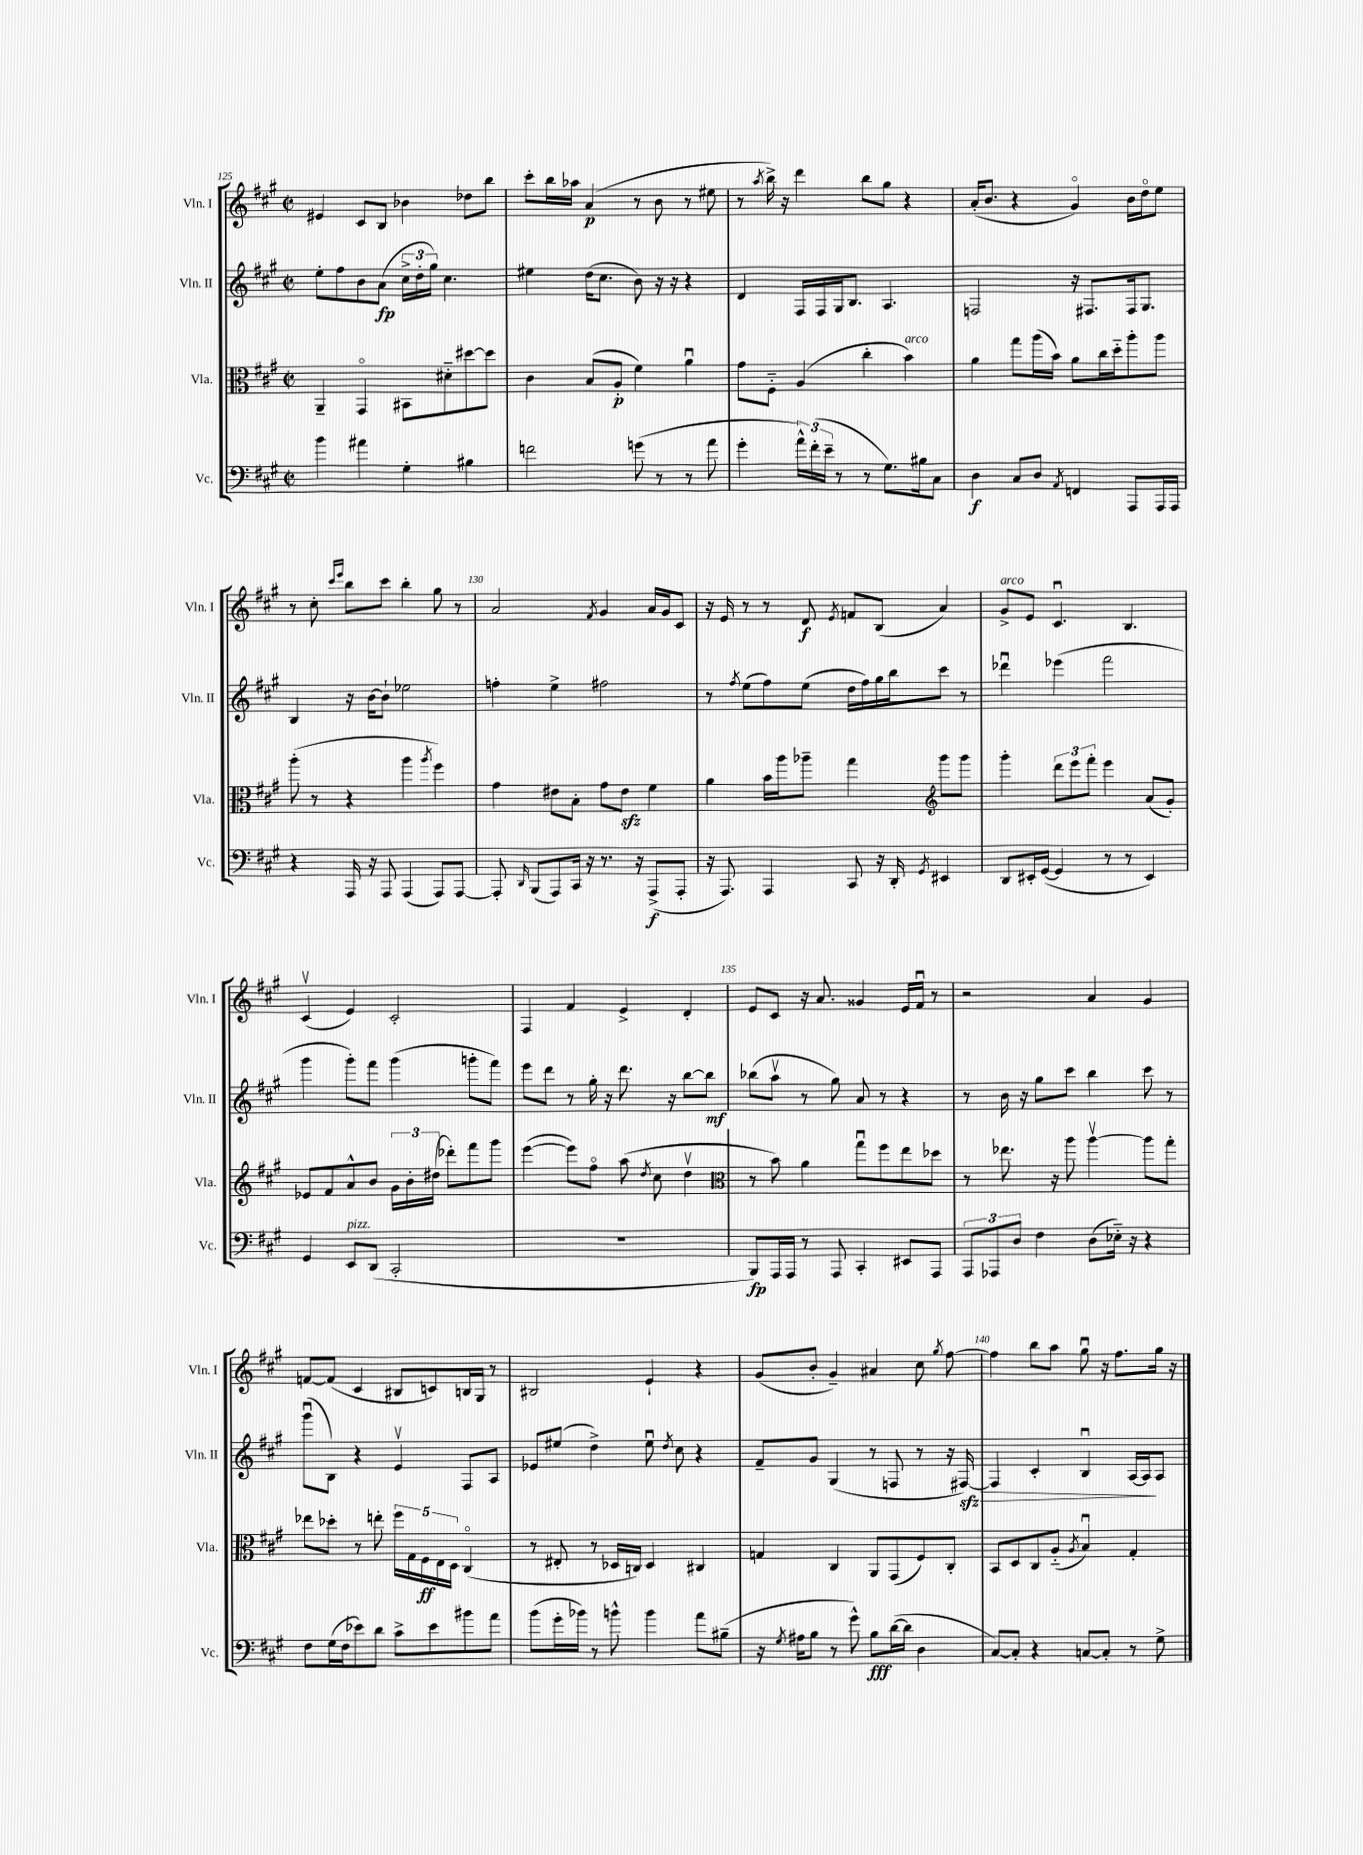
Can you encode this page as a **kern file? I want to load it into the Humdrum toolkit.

**kern	**kern	**kern	**kern
*staff4	*staff3	*staff2	*staff1
*clefF4	*clefC3	*clefG2	*clefG2
*k[f#c#g#]	*k[f#c#g#]	*k[f#c#g#]	*k[f#c#g#]
*M2/2	*M2/2	*M2/2	*M2/2
*met(c|)	*met(c|)	*met(c|)	*met(c|)
4b	4AA~	8ee'	4e#
.	.	8ff#	.
4a#	4GG#o	8b	8c#
.	.	(8a	8B
4G#'	8BB#	24cc#^	4b-
.	.	24dd'	.
.	.	24gg#)	.
.	8d#'~	4.cc#	.
4B#	[8dd#	.	8dd-
.	8dd#]	.	8bb
=	=	=	=
2f	4c#	4ee#	8ccc#'
.	.	.	16bb
.	.	.	16aa-
.	(8B	(16dd	(4a
.	.	8.cc#	.
.	8A'	.	.
(8g	4f#)	8b)	8r
8r	.	16r	8b
.	.	16r	.
8r	4au	4r	8r
8a	.	.	8ee#
=	=	=	=
4g#'	8g#	4d	8r
.	.	.	8qaa
.	8F#'~	.	16bb^)
.	.	.	16r
24a^^)	(4A	16F#	4ddd
(24f#'	.	.	.
.	.	16F#	.
24e~	.	.	.
8r	.	16G#	.
.	.	8.B	.
8r	4cc#'	.	8bb
8.G#)	.	4.A	8gg#
.	4b)	.	4r
16B#	.	.	.
8C#	.	.	.
=	=	=	=
4D	4a	2F	(16a'
.	.	.	8.b
8C#	8gg#	.	4r
8D	(16aa	.	.
.	16b)	.	.
8qAA	.	.	.
4FF	8a	16r	4g#o)
.	.	8.F#	.
.	16cc#	.	.
.	16dd'~	.	.
8AAA	8aa'	16F#	16b
.	.	8.G#	16ddo
16AAA	8aa	.	8ee
16AAA	.	.	.
=	=	=	=
4r	(8aa'	4B	8r
.	8r	.	8cc#'
.	.	.	16qqccc#
.	.	.	16qqeee
16AAA	4r	16r	8bb
16r	.	[16b	.
8AAA	.	8b`]	8ccc#
(4AAA	4aa	2ee-	4bb'
.	8qaa	.	.
8AAA)	4ff#)	.	8gg#
[8AAA	.	.	8r
=	=	=	=
8AAA']	4g#	4ff'	2a
16qqDD	.	.	.
(8BBB	.	.	.
8AAA)	8e#	4ee^	.
16CC#	8B'	.	.
16r	.	.	.
.	.	.	8qf#
8.r	8g#	2ff#	4g#
.	8e#	.	.
16r	.	.	.
(8AAA^	4f#	.	16a
.	.	.	16g#
8AAA'	.	.	8c#
=	=	=	=
16r	4a	8r	16r
8.AAA)	.	.	16e
.	.	8qff#	.
.	.	(8ee	8r
4AAA	16b	8ff#)	8r
.	16aa	.	.
.	8aa-~	(8ee	8d
.	.	.	8qe
8CC#	4gg#	16dd	8f
.	.	16ff#)	.
16r	.	16gg#	(8B
16DD'	.	16bb	.
*	*clefG2	*	*
8qGG#	.	.	.
4EE#	8ggg#	8ccc#	4a)
.	8ggg#	8r	.
=	=	=	=
8DD	4ggg#'	4ddd-u	8g#^
16EE#'	.	.	8e
([16GG#	.	.	.
4GG#]	12ddd	(4eee-	4.c#u
.	12eee	.	.
.	12fff#'	.	.
8r	4eee	2fff#	.
8r	.	.	4.B
4EE#)	(8a	.	.
.	8g#')	.	.
=	=	=	=
4GG#	8e-	4ggg#	(4c#v
.	8f#	.	.
8EE	8a^^	8ggg#')	4e)
(8DD	8b	8fff#	.
2CC#'	24g#	(4ggg#	2c#'
.	24b'	.	.
.	(24dd#	.	.
.	8ddd-')	.	.
.	8fff#	8ggg'	.
.	8ggg#	8fff#)	.
=	=	=	=
1r	([4eee	8eee	4F#
.	.	8ddd	.
.	8eee])	8r	4f#
.	8ff#o	16gg#'	.
.	.	16r	.
.	(8aa	8.ddd	4e^
.	8qdd	.	.
.	8cc#	.	.
.	.	16r	.
.	4ddv	[8bb	4d'
.	.	8bb]	.
=	=	=	=
*	*clefC3	*	*
8BBB)	8r	(8bb-	8e
16AAA	8b)	8aav	8c#
16AAA	.	.	.
8r	4a	8r	16r
.	.	.	8.a
8AAA	.	8gg#)	.
4CC#'	8gg#u	8a	4g##
.	8ff#	8r	.
8EE#	8ee	4r	16e
.	.	.	16f#u
8AAA	8dd-	.	8r
=	=	=	=
12AAA	8r	8r	2r
12AAA-	.	.	.
.	8.ee-	16b	.
12D	.	.	.
.	.	16r	.
4F#	.	8gg#	.
.	16r	.	.
.	8aa	8ccc#	.
(8D	[4aav	4bb	4a
16E-'~)	.	.	.
16r	.	.	.
4r	8aa]	8ccc#	4g#
.	8gg#'	8r	.
=	=	=	=
8F#	8ee-	(8ggg#u	[8f
(16G#	8dd-'	8B)	(8f]
16F#	.	.	.
8e-)	8r	4r	4c#
8d	8ee'	.	.
8c#^	20ff#	4ev	8B#
.	20G#	.	.
.	20F#	.	.
8e-	.	.	8c)
.	20E	.	.
.	20D	.	.
8b#	(4C#o	8F#	16B
.	.	.	16G#
8a	.	8A	8r
=	=	=	=
(8b	8r	8e-	2B#
16g#'	8E#'	(8ee#	.
16b-)	.	.	.
8r	8r	4dd^)	.
8b^^	16D-	.	.
.	16C)	.	.
4b	4D-	8ee#u	4e`
.	.	8qdd	.
.	.	8cc#	.
8a	4C#	4r	4r
(8B#~	.	.	.
=	=	=	=
16r	4G	8f#~	(8g#
8qG#	.	.	.
16A#	.	.	.
8B	.	8g#	8b'
8r	4C#	(4G#	4g#~)
8g#^^)	.	.	.
8B	8AA	8r	4a#
([16d	(8GG#	8F	.
16d]	.	.	.
4D	8F#)	8r	8cc#
.	.	.	8qgg#
.	8C#'	16r	[8ff#
.	.	[16F#)	.
=	=	=	=
[8C#)	8BB	4F#]	4ff#]
8C#']	8D	.	.
4r	8C#	4c#'	8bb
.	(8A'~	.	8aa
.	8qA	.	.
[8C	4Bu)	4Bu	8gg#u
8C']	.	.	16r
.	.	.	8.ff#
8r	4G#'	[16A	.
.	.	16A]	.
8G#^	.	8A	16gg#
.	.	.	16r
==	==	==	==
*-	*-	*-	*-
